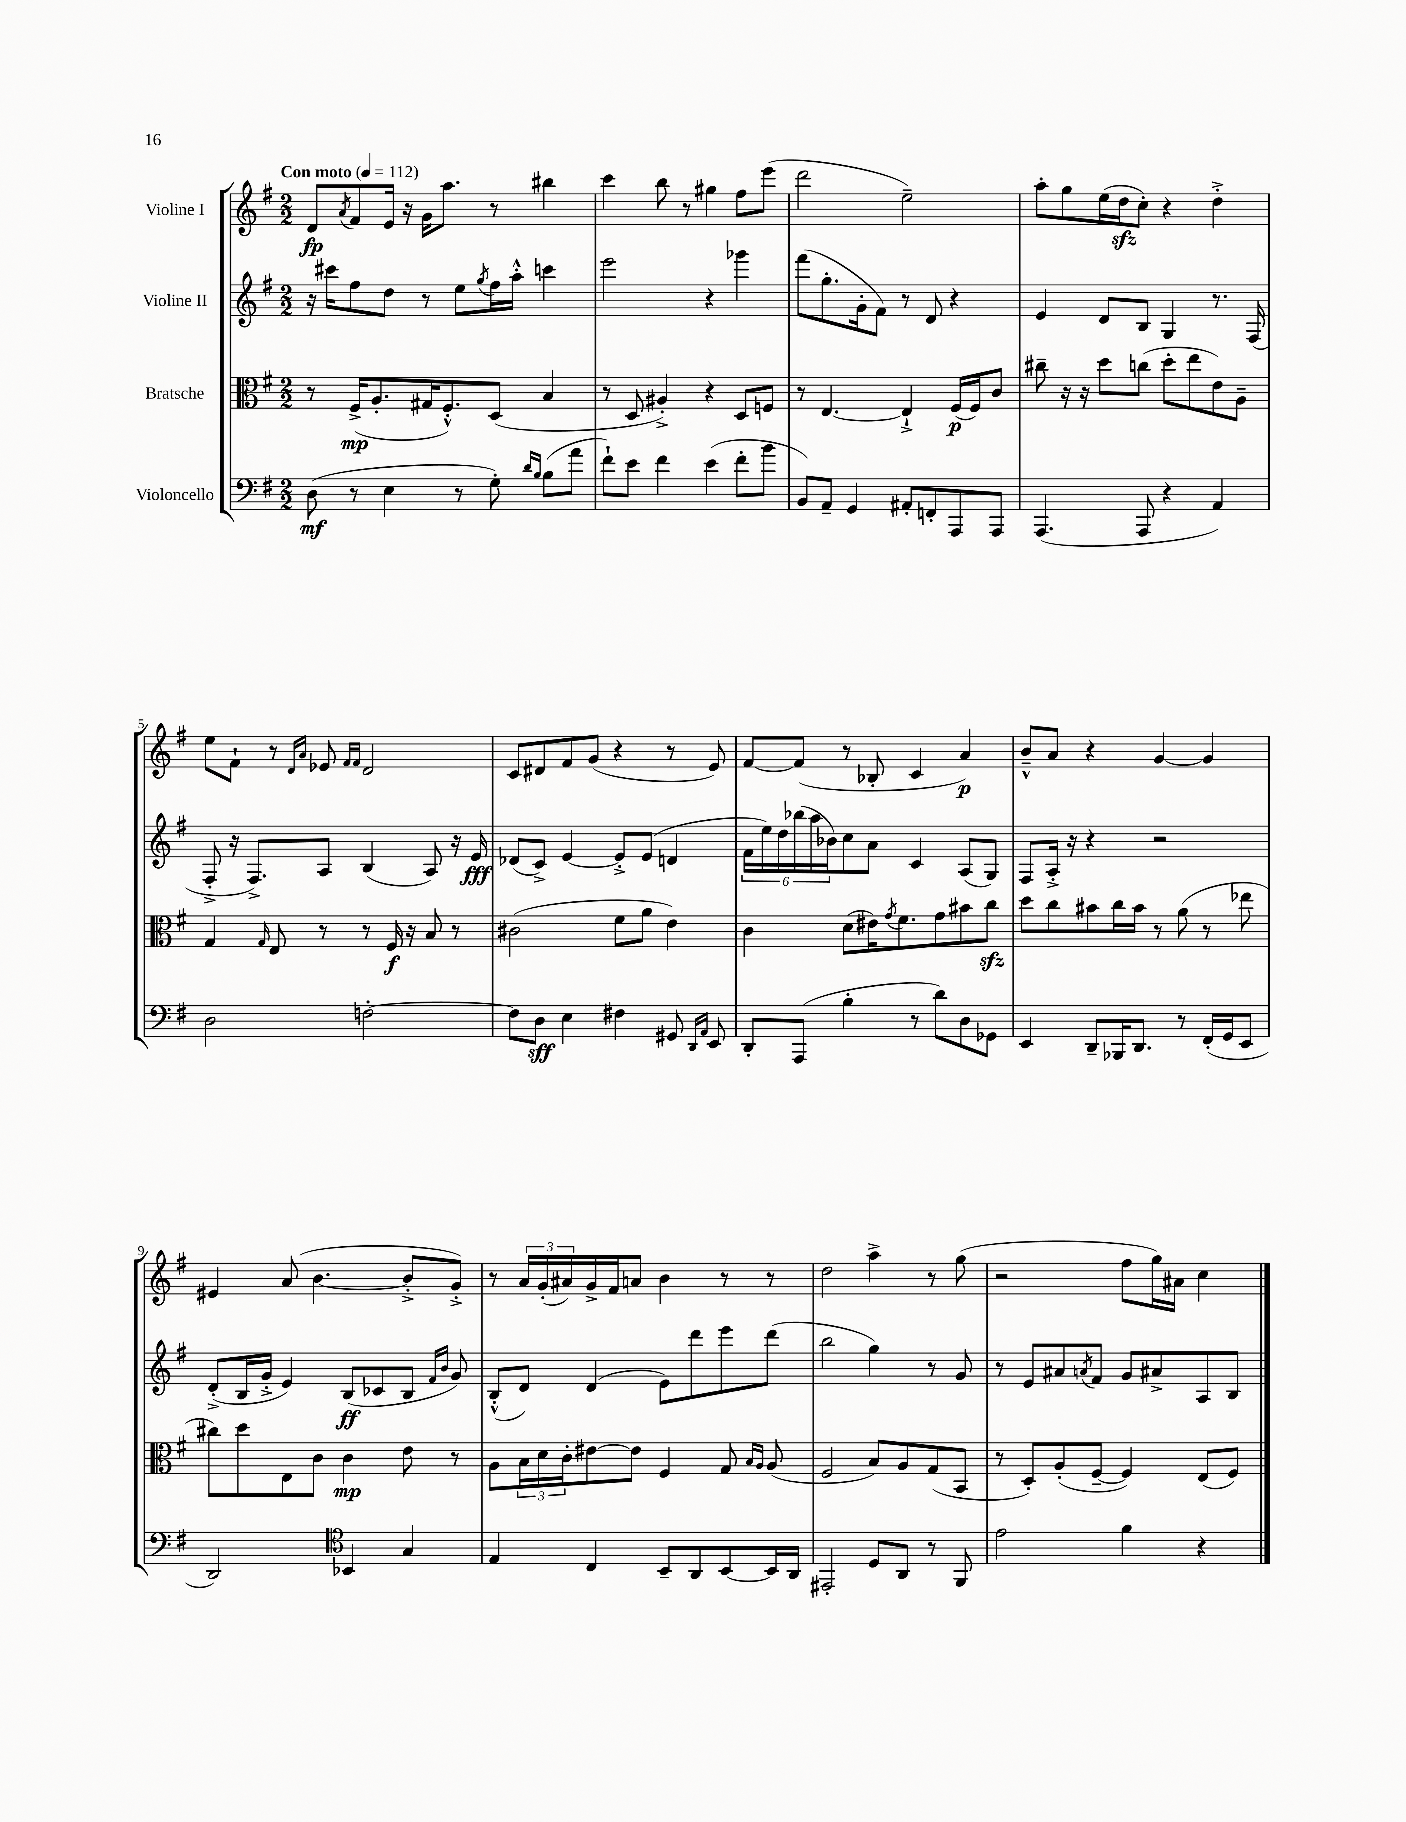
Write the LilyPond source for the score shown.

<<
\new StaffGroup <<
\new Staff = "s0" \with { instrumentName = "Violine I" } {
    \clef treble \key g \major \numericTimeSignature \time 2/2 \tempo "Con moto" 4 = 112
    d'8\fp \acciaccatura { a'8 } fis'8 e'16 r16 g'16 a''8. r8 bis''4 |
    c'''4 b''8 r8 gis''4 fis''8 e'''8( |
    d'''2 e''2--) |
    a''8-. g''8 e''16( d''16\sfz c''8-.) r4 d''4-.-> |
    e''8 fis'8-! r8 \grace { d'16 a'16 } ees'8 \grace { fis'16 fis'16 } d'2 |
    c'8 dis'8 fis'8 g'8( r4 r8 e'8) |
    fis'8~ fis'8( r8 bes8-. c'4 a'4\p) |
    b'8---^ a'8 r4 g'4~ g'4 |
    eis'4 a'8( b'4.~ b'8-.-> g'8-.->) |
    r8 \tuplet 3/2 { a'16 g'16-.( ais'16) } g'16-> fis'16 a'8 b'4 r8 r8 |
    d''2 a''4-> r8 g''8( |
    r2 fis''8 g''16) ais'16 c''4 \bar "|." |
}
\new Staff = "s1" \with { instrumentName = "Violine II" } {
    \clef treble \key g \major \numericTimeSignature \time 2/2
    r16 cis'''16 fis''8 d''8 r8 e''8 \acciaccatura { g''8 } fis''16 a''16-.-^ c'''4 |
    e'''2 r4 ges'''4 |
    fis'''8( g''8.-. g'16-. fis'8) r8 d'8 r4 |
    e'4 d'8 b8 g4 r8. fis16( |
    fis8-.-> r16 fis8.->) a8 b4( a8) r16 e'16\fff |
    des'8( c'8->) e'4~ e'8-.-> e'8( d'4 |
    \tuplet 6/4 { fis'16 e''16) d''16 bes''16( a''16 bes'16) } c''8 a'8 c'4 a8( g8) |
    fis8 a16-.-> r16 r4 r2 |
    d'8-.->( b16 g'16-.-> e'4) b8\ff( ces'8 b8 \grace { fis'16 b'16 } g'8) |
    b8-.-^( d'8) d'4( e'8) d'''8 e'''8 d'''8( |
    b''2 g''4) r8 g'8 |
    r8 e'8 ais'8 \acciaccatura { a'8 } fis'8 g'8 ais'8-> a8 b8 \bar "|." |
}
\new Staff = "s2" \with { instrumentName = "Bratsche" } {
    \clef alto \key g \major \numericTimeSignature \time 2/2
    r8 fis16->\mp( a8.-. gis16 fis8.-.-^) d8( b4 |
    r8 d8 ais4-.->) r4 d8 f8 |
    r8 e4.~ e4-!-> fis16\p( fis16) c'8 |
    cis''8-- r16 r16 d''8 c''8( d''8-. e''8 e'8) a8-- |
    g4 \grace { g16 } e8 r8 r8 fis16\f r16 b8 r8 |
    cis'2( fis'8 a'8 e'4) |
    c'4 d'8( eis'16) \acciaccatura { g'8 } fis'8. g'8 bis'8 c''8\sfz |
    d''8 c''8 bis'8 c''16 bis'16 r8 a'8( r8 ees''8 |
    cis''8) d''8 e8 c'8 c'4\mp e'8 r8 |
    a8 \tuplet 3/2 { b16 d'16 c'16-. } eis'8~ eis'8 fis4 g8 \grace { b16 a16 } a8( |
    fis2 b8) a8 g8( b,8 |
    r8 d8-.) a8-.( fis8~-- fis4) e8( fis8) \bar "|." |
}
\new Staff = "s3" \with { instrumentName = "Violoncello" } {
    \clef bass \key g \major \numericTimeSignature \time 2/2
    d8\mf( r8 e4 r8 g8-.) \grace { d'16 b16 } b8( a'8 |
    fis'8-!) e'8 fis'4 e'4( fis'8-. b'8 |
    b,8) a,8-- g,4 ais,8-. f,8-. a,,8 a,,8 |
    a,,4.( a,,8 r4 a,4) |
    d2 f2~-. |
    f8 d8\sff e4 fis4 gis,8 \grace { d,16 a,16 } e,8 |
    d,8-. a,,8( b4-. r8 d'8) d8 ges,8 |
    e,4 d,8-- bes,,16 d,8. r8 fis,16-.( g,16 e,8 |
    d,2) \clef tenor bes,4 g4 |
    e4 c4 b,8-- a,8 b,8~ b,16 a,16 |
    eis,2-. d8 a,8 r8 fis,8 |
    e'2 fis'4 r4 \bar "|." |
}
>>
>>
